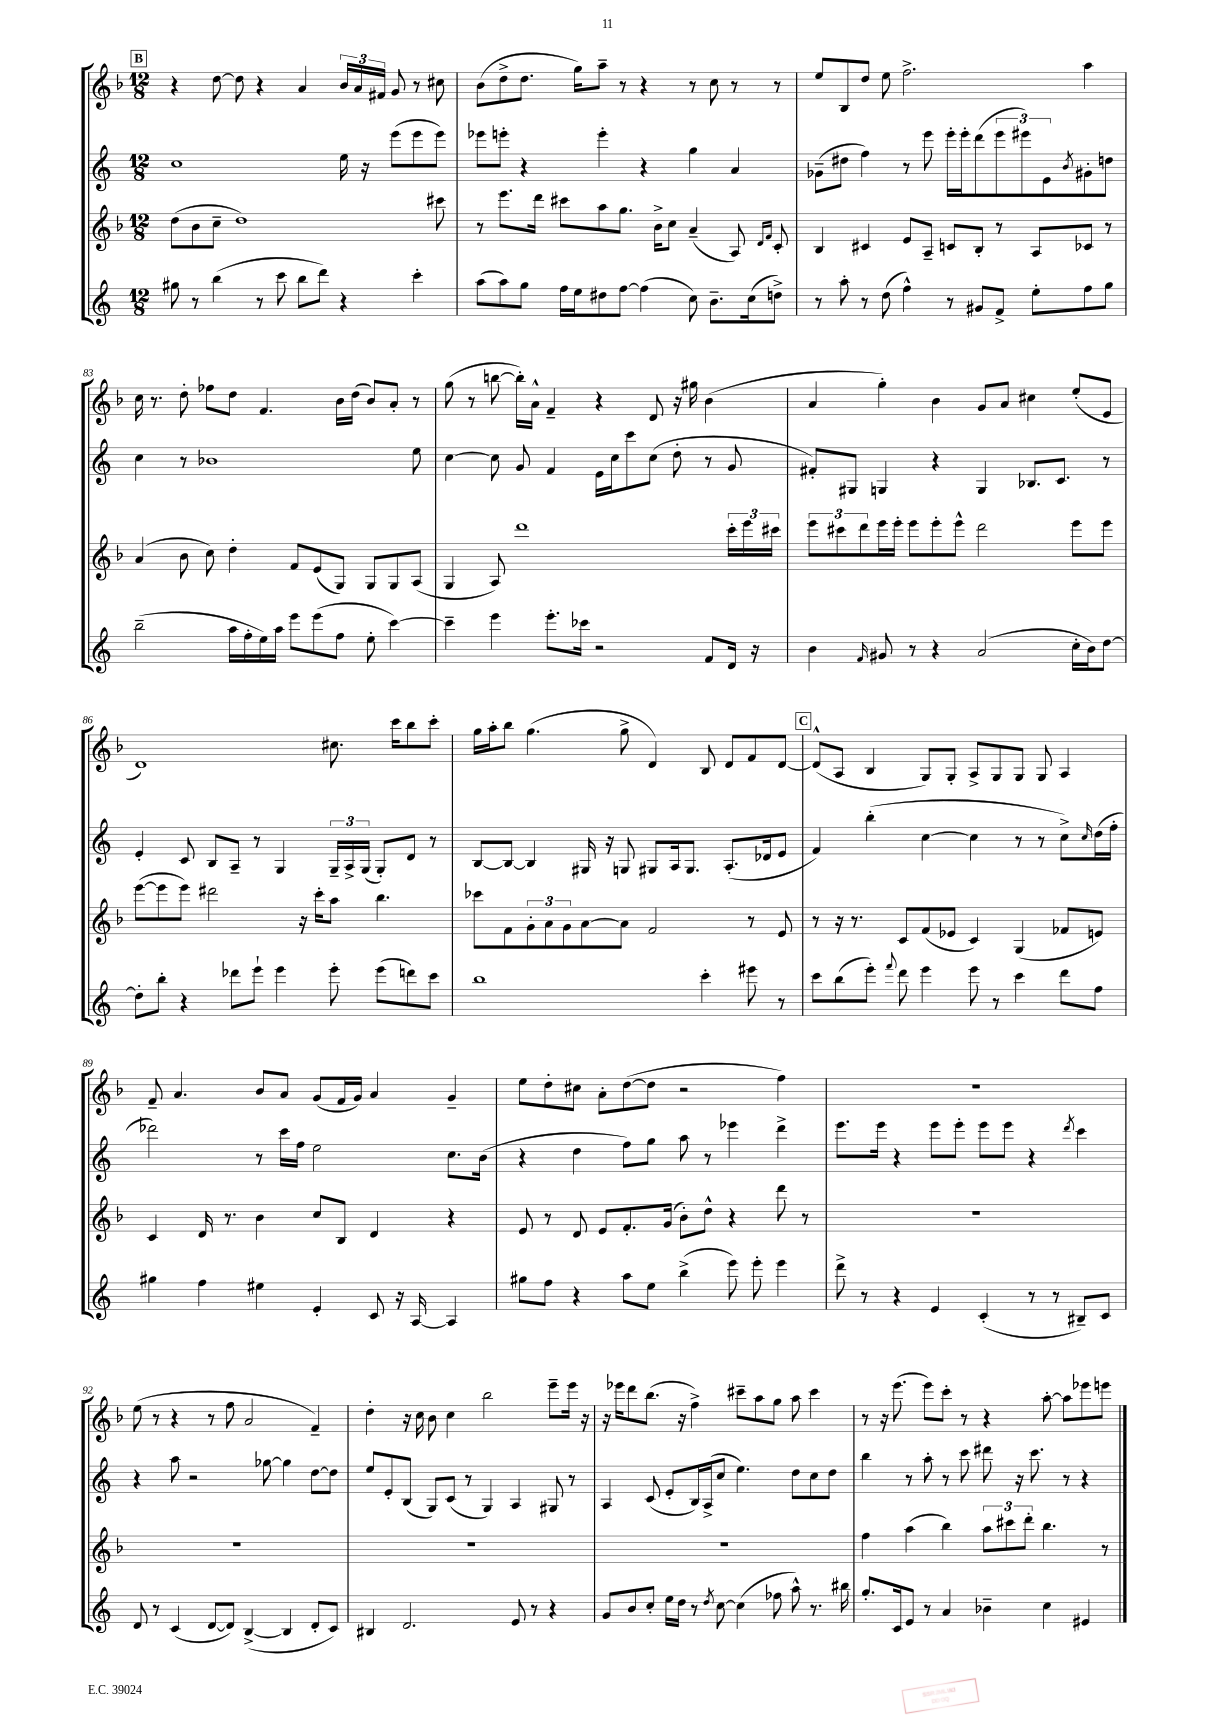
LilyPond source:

<<
\new StaffGroup <<
\new Staff = "s0" {
    \clef treble \key f \major \numericTimeSignature \time 12/8
    \mark \markup { \box "B" } r4 d''8~ d''8 r4 a'4 \tuplet 3/2 { bes'16 a'16 fis'16 } g'8 r8 cis''8 |
    bes'8( d''8-> d''8. g''16) a''8-- r8 r4 r8 c''8 r8 r8 |
    e''8 bes8 d''8 e''8 f''2.-> a''4 |
    c''16 r8. d''8-. fes''8 d''8 f'4. bes'16 d''16( bes'8) a'8-. r8 |
    g''8( r8 b''8~ b''16-.) a'16-^ f'4-- r4 d'8 r16 gis''16 bes'4( |
    a'4 g''4-.) bes'4 g'8 a'8 cis''4 e''8-.( e'8 |
    d'1) cis''8. c'''16 bes''8 c'''8-. |
    g''16 a''16-. bes''8 g''4.( g''8-> d'4) bes8 d'8 f'8 d'8~ |
    \mark \markup { \box "C" } d'8-^( a8 bes4 g8) g8-. a8-> g8 g8 g8 a4 |
    f'8-- a'4. bes'8 a'8 g'8( f'16 g'16) a'4 g'4-- |
    e''8 d''8-. cis''8 a'8-. d''8~( d''8 r2 f''4) |
    R1. |
    e''8( r8 r4 r8 f''8 a'2 f'4--) |
    d''4-. r16 c''16 bes'8 c''4 bes''2 e'''8-- e'''16 r16 |
    r16 ees'''16 d'''8 bes''8.( r16 f''4->) cis'''8-- a''8 g''8 a''8 cis'''4 |
    r8 r16 e'''8.( e'''8) c'''8-. r8 r4 a''8~-. a''8 ees'''8 e'''8 \bar "|." |
}
\new Staff = "s1" {
    \clef treble \key c \major \numericTimeSignature \time 12/8
    \mark \markup { \box "B" } c''1 e''16 r16 e'''8( e'''8 e'''8) |
    ees'''8 e'''8-. r4 e'''4-. r4 g''4 a'4 |
    ges'8--( dis''8 f''4) r8 e'''8 e'''16-. e'''16-. d'''8( \tuplet 3/2 { e'''8 eis'''8) e'8 } \acciaccatura { b'8 } gis'8-. d''8 |
    c''4 r8 bes'1 e''8 |
    c''4~ c''8 g'8 f'4 e'16 c''16 c'''8 c''8( d''8-. r8 g'8 |
    fis'8-.) gis8 g4 r4 g4 bes8. c'8. r8 |
    e'4-. c'8 b8 a8-- r8 g4 \tuplet 3/2 { g16-- a16-> g16( } g8-.) d'8 r8 |
    b8~ b8~ b4 gis16 r16 g8 gis8 a16 gis8. a8.-.( des'16 e'8 |
    \mark \markup { \box "C" } f'4) b''4-.( c''4~ c''4 r8 r8 c''8->) \grace { c''16 } d''16( f''16-. |
    des'''2) r8 c'''16 f''16 e''2 c''8. b'16( |
    r4 d''4 f''8) g''8 a''8 r8 ees'''4 d'''4-> |
    e'''8. e'''16 r4 e'''8 e'''8-. e'''8 e'''8 r4 \acciaccatura { d'''8 } c'''4 |
    r4 a''8 r2 ges''8~ ges''4 d''8~ d''8 |
    e''8 e'8-. b8( g8) c'8( r8 g4) a4 gis8 r8 |
    a4 c'8( e'8-. b16) a16->( c''8 e''4.) d''8 c''8 d''8 |
    b''4 r8 a''8-. r8 c'''8 dis'''8 r16 c'''8. r8 r4 \bar "|." |
}
\new Staff = "s2" {
    \clef treble \key f \major \numericTimeSignature \time 12/8
    \mark \markup { \box "B" } d''8( bes'8 c''8-- d''1) cis'''8 |
    r8 e'''8. d'''16 cis'''8 a''8 g''8. bes'16-> c''8 a'4--( a8) \grace { d'16 f'16 } c'8-. |
    bes4 cis'4 e'8 a8-- c'8 bes8-. r8 a8 ces'8 r8 |
    a'4( bes'8 c''8) d''4-. f'8 e'8( g8) g8 g8 a8( |
    g4 a8) d'''1 \tuplet 3/2 { c'''16-. e'''16 cis'''16 } |
    \tuplet 3/2 { e'''8 cis'''8 d'''8 } e'''16 e'''16-. e'''8 e'''8-. e'''8-^ d'''2 e'''8 e'''8 |
    e'''8~( e'''8 e'''8) dis'''2 r16 c'''16-. a''8 bes''4. |
    ces'''8 f'8 \tuplet 3/2 { g'8-. a'8 g'8 } a'8~ a'8 f'2 r8 e'8 |
    \mark \markup { \box "C" } r8 r16 r8. c'8 f'8( ees'8 c'4) g4( fes'8 e'8) |
    c'4 d'16 r8. bes'4 c''8 bes8 d'4 r4 |
    e'8 r8 d'8 e'8 f'8.-. g'16( bes'8-.) d''8-^ r4 d'''8 r8 |
    R1. |
    R1. |
    R1. |
    R1. |
    f''4 a''4( bes''4) \tuplet 3/2 { a''8 cis'''8 d'''8-. } bes''4. r8 \bar "|." |
}
\new Staff = "s3" {
    \clef treble \key c \major \numericTimeSignature \time 12/8
    \mark \markup { \box "B" } gis''8 r8 b''4( r8 c'''8 b''8 d'''8) r4 c'''4-. |
    a''8( a''8) g''8 f''16 e''16 dis''8 f''8~ f''4( c''8) b'8.-- c''16( d''8->) |
    r8 a''8-. r8 d''8( f''4-^) r8 gis'8 f'8-> e''8-. f''8 g''8 |
    b''2--( a''16 f''16-. e''16) a''16 e'''8 e'''8( f''8 e''8-. c'''4~) |
    c'''4-- e'''4 e'''8.-. ces'''16 r2 f'8 d'16 r16 |
    b'4 \grace { f'16 } gis'8 r8 r4 a'2( c''16-. b'16) d''8~ |
    d''8-. b''8-. r4 des'''8 e'''8-! e'''4 e'''8-. e'''8( d'''8) c'''8 |
    b''1 c'''4-. eis'''8 r8 |
    \mark \markup { \box "C" } c'''8 b''8( e'''8-.) \appoggiatura { f'''8 } d'''8 e'''4 e'''8 r8 c'''4 d'''8 f''8 |
    gis''4 f''4 eis''4 e'4-. c'8 r16 a16~ a4 |
    gis''8 f''8 r4 a''8 e''8 b''4->( e'''8) e'''8-. e'''4 |
    d'''8-> r8 r4 e'4 c'4-.( r8 r8 bis8--) c'8 |
    d'8 r8 c'4( d'8~ d'8) b4~->( b4 d'8-. c'8) |
    bis4 d'2. e'8 r8 r4 |
    g'8 b'8 c''8-. e''16 d''16 r8 \acciaccatura { d''8 } c''8~ c''4( fes''8 a''8-^) r8. bis''16 |
    g''8.-. c'16 e'8 r8 a'4 bes'4-- c''4 eis'4 \bar "|." |
}
>>
>>
\layout { \context { \Score currentBarNumber = #80 } }
